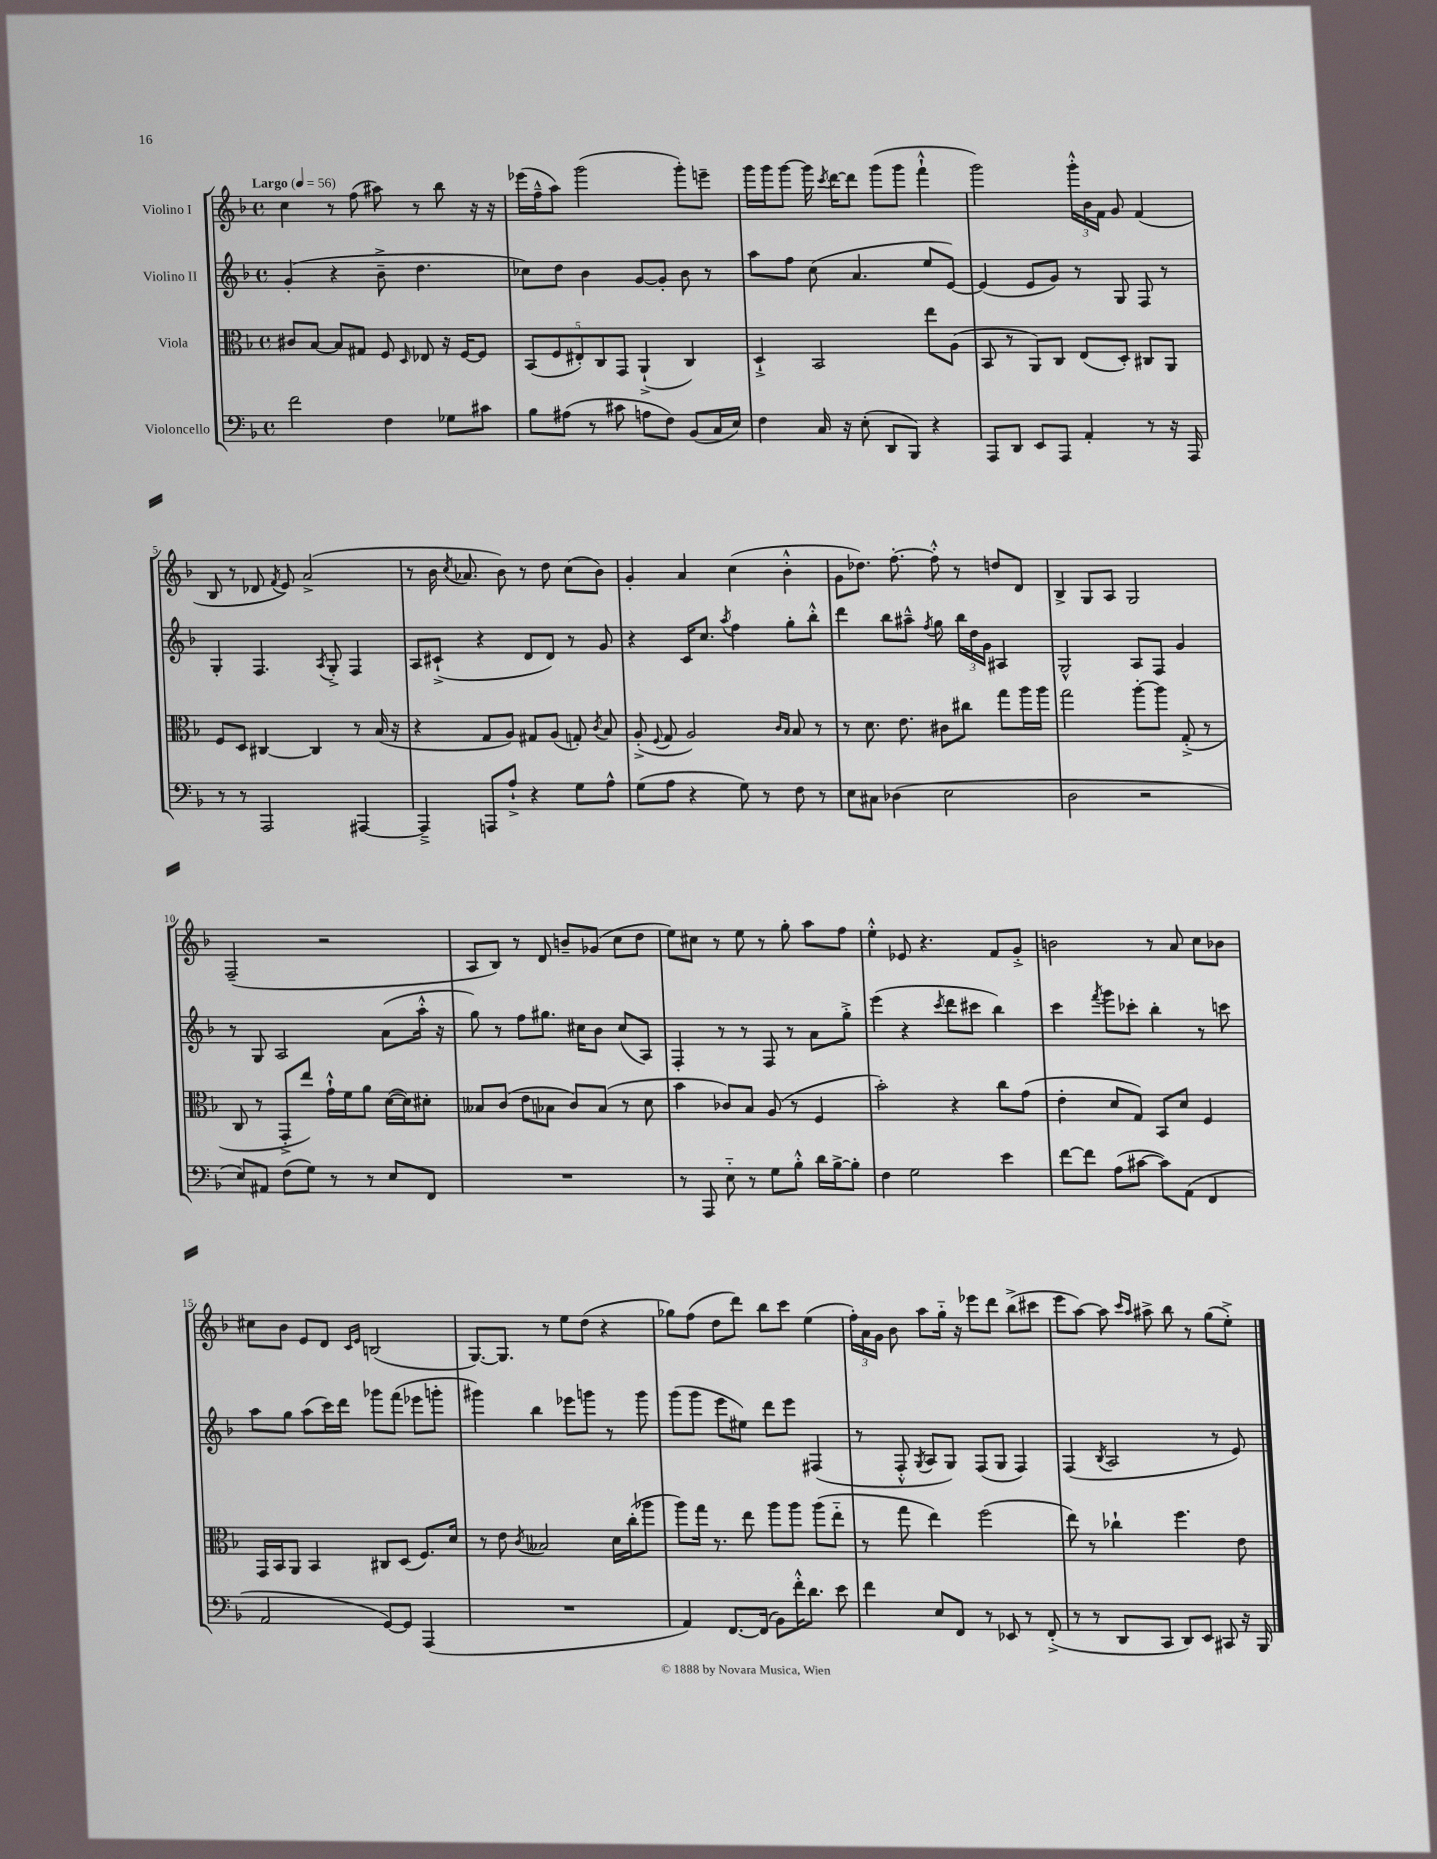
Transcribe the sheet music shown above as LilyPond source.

<<
\new StaffGroup <<
\new Staff = "s0" \with { instrumentName = "Violino I" } {
    \clef treble \key f \major \defaultTimeSignature \time 4/4 \tempo "Largo" 4 = 56
    \autoBeamOff c''4 r8 f''8( ais''8) r8 bes''8 r16 r16 |
    ees'''16[( f''16---^ a''8]) g'''2( g'''8[-.) e'''8]-- |
    g'''16[ g'''16 g'''8]~ g'''16 \acciaccatura { c'''8 } d'''16[~ d'''8] g'''8[( g'''8] f'''4-!-^ |
    g'''2) \tuplet 3/2 { g'''16[-.-^ bes'16 f'16] } g'8 f'4( |
    bes8 r8 des'8 \acciaccatura { f'8 } e'8) a'2->( |
    r8 bes'16 \acciaccatura { c''8 } aes'8. bes'8) r8 d''8 c''8[( bes'8]) |
    g'4-. a'4 c''4( bes'4-.-^ |
    g'8[ des''8.]) f''8.~-. f''8-.-^ r8 d''8[ d'8] |
    bes4-> g8[ a8] g2 |
    f2--( r2 |
    a8[ bes8]) r8 d'8 b'8[-- ges'8]( c''8[ d''8] |
    e''8[) cis''8] r8 e''8 r8 g''8-. a''8[ f''8] |
    e''4-.-^ ees'8 r4. f'8[ g'8]-.-> |
    b'2 r8 a'8 c''8[ bes'8] |
    cis''8[ bes'8] e'8[ d'8] \grace { c'16[ e'16] } b2( |
    g8.[~) g8.] r8 e''8[ d''8]( r4 |
    ges''8[) f''8]( d''8[ d'''8]) bes''8[ c'''8] e''4( |
    \tuplet 3/2 { f''16[-.) a'16 g'16] } bes'8 a''8[ g''16]-_ r16 ees'''8[ d'''8] bes''8[->( cis'''8] |
    e'''8[ a''8]~) a''8 \grace { c'''16[ a''16] } ais''8-> bes''8 r8 g''8[( e''8]-.->) \bar "|." |
}
\new Staff = "s1" \with { instrumentName = "Violino II" } {
    \clef treble \key f \major \defaultTimeSignature \time 4/4
    \autoBeamOff g'4-.( r4 bes'8---> d''4. |
    ces''8[) d''8] bes'4 g'8[~ g'8]-. bes'8 r8 |
    a''8[ f''8] c''8( a'4. e''8[ e'8]~) |
    e'4( e'8[ g'8]) r8 g8 f8 r8 |
    g4-. f4. \acciaccatura { a8 } g8-.-> f4 |
    a8[ cis'8]-!->( r4 d'8[ d'8]) r8 g'8 |
    r4 c'16[ c''8.] \acciaccatura { a''8 } f''4 g''8[-. bes''8]-.-^ |
    d'''4 bes''8[ ais''8]---^ \acciaccatura { f''8 } g''8 \tuplet 3/2 { bes''16[ d''16 g'16] } ais4 |
    g2-^ a8[ f8] g'4 |
    r8 g8 a2 a'8[( a''16]-.-^ r16 |
    g''8) r8 f''8[ gis''8.] cis''16[ bes'8] cis''8[( a8]) |
    f4-. r8 r8 f8 r8 a'8[ g''8]-.-> |
    e'''4( r4 \acciaccatura { c'''8 } d'''8[ cis'''8] bes''4) |
    c'''4 \acciaccatura { f'''8 } g'''8[ ces'''8]-. bes''4-. r8 c'''8 |
    a''8[ g''8] a''8[( c'''16) d'''16] ges'''8[ f'''8]( ees'''8[ g'''8]-. |
    gis'''4) bes''4 ees'''8[ g'''8] r8 g'''8 |
    g'''8[( g'''8] e'''8[ eis''8]) d'''8[ e'''8] fis4( |
    r8 f8-.-^ \acciaccatura { g8 } a8[ g8]) f8[( g8] f4) |
    f4( \acciaccatura { bes8 } a2 r8 e'8) \bar "|." |
}
\new Staff = "s2" \with { instrumentName = "Viola" } {
    \clef alto \key f \major \defaultTimeSignature \time 4/4
    \autoBeamOff cis'8[ bes8]~ bes8[ gis8] f8 \grace { d16 } ees8 r16 f16[~ f8] |
    \tuplet 5/4 { bes,8[( f8 eis8-.) c8 g,8] } a,4-!->( c4) |
    d4-!-> bes,2 e''8[ a8]( |
    bes,8 r8 a,8[) c8] e8[( d8]-.) cis8[ a,8] |
    f8[ d8] cis4~ cis4 r8 bes16( r16 |
    r4 g8[ a8]) gis8[ a8]( g8-.) \acciaccatura { c'8 } bes8 |
    a8-.->( \appoggiatura { f8 } g8 a2) \grace { c'16[ bes16] } bes8 r8 |
    r8 d'8. e'8. cis'8[ cis''8] g''8[ a''16 a''16] |
    g''2 a''8[~-. a''8] g8-.->( r8 |
    c8 r8 g,8[-.-> e''8]) g'16[-!-^ f'16 a'8] d'16[~( d'16) dis'8]-. |
    beses8[ c'8]( e'8[ bes8] c'8[) bes8]( r8 d'8 |
    bes'4 ces'8[) bes8] a8( r8 f4 |
    bes'2-.) r4 c''8[ g'8]( |
    e'4-. d'8[ g8]) bes,8[ d'8] f4 |
    g,16[ bes,16 a,8] bes,4 cis8[ d8]( f8.[) d'16] |
    r8 e'8 \acciaccatura { c'8 } beses2 d'16[ c''16-.( aes''8] |
    a''8[) g''16] r8. e''8 a''8[ a''8] a''8[( e''8]-_ |
    r8 g''8 e''4) f''2( |
    e''8) r8 ces''4-! f''4. e'8 \bar "|." |
}
\new Staff = "s3" \with { instrumentName = "Violoncello" } {
    \clef bass \key f \major \defaultTimeSignature \time 4/4
    \autoBeamOff f'2 f4 ges8[ cis'8] |
    bes8[ ais8]( r8 cis'8 a8[ f8]) bes,8[( c16 e16]) |
    f4 c16 r16 e8-.( d,8[ bes,,8]) r4 |
    a,,8[ d,8] e,8[ a,,8] a,4-. r8 r16 a,,16 |
    r8 r8 a,,2 ais,,4~ |
    ais,,4---> a,,8[ a8]-!-> r4 g8[ a8]-^ |
    g8[( a8] r4 g8) r8 f8 r8 |
    e8[ cis8] des4( e2 |
    d2 r2 |
    e8[) ais,8] f8[( g8]) r8 r8 e8[ f,8] |
    R1 |
    r8 a,,8 e8-_ r8 g8[ bes8]-.-^ d'16[ bes16~-> bes8]-. |
    f4 g2 e'4 |
    f'8[~ f'8] a8[( cis'8]~ cis'8[) a,8]( f,4 |
    a,2 g,8[~) g,8] a,,4( |
    R1 |
    a,4) f,8.[~ f,16]( bes,8[) f'16-.-^ d'8.] e'8 |
    f'4 e8[ f,8] r8 ees,8 r8 f,8-.->( |
    r8 r8 d,8[ c,8] d,8[) e,8] cis,8 r16 bes,,16 \bar "|." |
}
>>
>>
